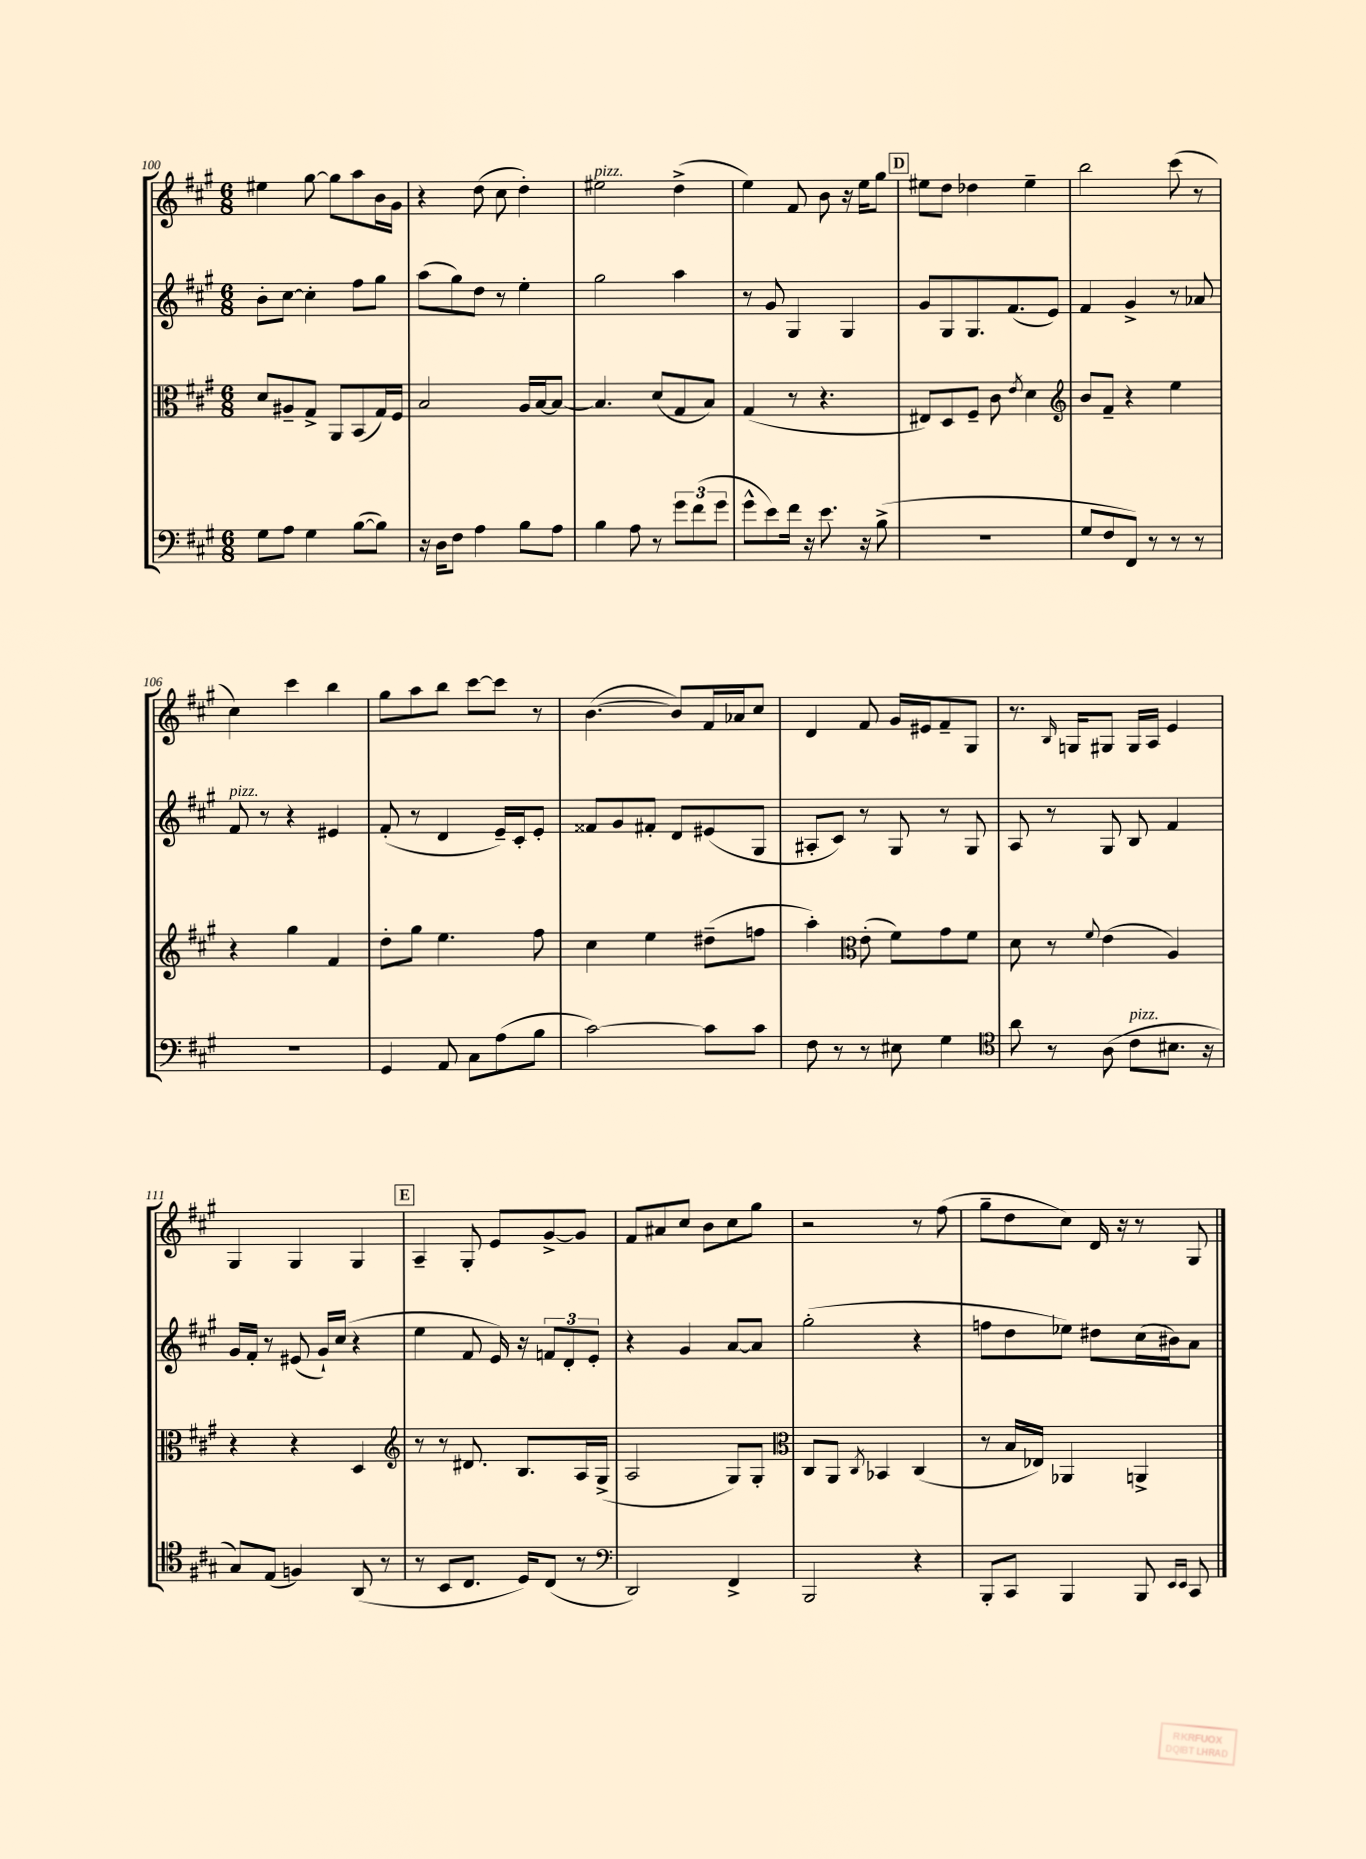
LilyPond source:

<<
\new StaffGroup <<
\new Staff = "s0" {
    \clef treble \key a \major \numericTimeSignature \time 6/8
    eis''4 gis''8~ gis''8 a''8 b'16 gis'16 |
    r4 d''8( cis''8 d''4-.) |
    eis''2^\markup { \italic "pizz." } d''4->( |
    e''4) fis'8 b'8 r16 e''16 gis''8 |
    \mark \markup { \box "D" } eis''8 d''8 des''4 eis''4-- |
    b''2 cis'''8( r8 |
    cis''4) cis'''4 b''4 |
    gis''8 a''8 b''8 cis'''8~ cis'''8 r8 |
    b'4.~( b'8) fis'16 aes'16 cis''8 |
    d'4 fis'8 gis'16 eis'16 fis'8-- gis8 |
    r8. \grace { b16 } g16 gis8 gis16 a16 e'4 |
    gis4 gis4 gis4 |
    \mark \markup { \box "E" } a4-- gis8-. e'8 gis'8~-> gis'8 |
    fis'8 ais'8 cis''8 b'8 cis''8 gis''8 |
    r2 r8 fis''8( |
    gis''8-- d''8 cis''8) d'16 r16 r8 gis8 \bar "|." |
}
\new Staff = "s1" {
    \clef treble \key a \major \numericTimeSignature \time 6/8
    b'8-. cis''8~ cis''4-. fis''8 gis''8 |
    a''8( gis''8) d''8 r8 e''4-. |
    gis''2 a''4 |
    r8 gis'8 gis4 gis4 |
    \mark \markup { \box "D" } gis'8 gis8 gis8. fis'8.( e'8) |
    fis'4 gis'4-> r8 aes'8 |
    fis'8^\markup { \italic "pizz." } r8 r4 eis'4 |
    fis'8-.( r8 d'4 e'16--) cis'16-. e'8-. |
    fisis'8 gis'8 fis'8-. d'8 eis'8( gis8 |
    ais8-. cis'8) r8 gis8 r8 gis8 |
    a8 r8 gis8 b8 fis'4 |
    gis'16 fis'16-. r8 eis'8( gis'16-!) cis''16( r4 |
    \mark \markup { \box "E" } e''4 fis'8 e'16) r16 \tuplet 3/2 { f'8 d'8-. e'8-. } |
    r4 gis'4 a'8~ a'8 |
    gis''2-.( r4 |
    f''8 d''8 ees''8) dis''8 cis''16( bis'16) a'8 \bar "|." |
}
\new Staff = "s2" {
    \clef alto \key a \major \numericTimeSignature \time 6/8
    d'8 ais8-- gis8-> a,8 b,8( gis16) fis16 |
    b2 a16 b16~ b8~ |
    b4. d'8( gis8 b8) |
    gis4( r8 r4. |
    \mark \markup { \box "D" } eis8) d8 fis8-- cis'8 \acciaccatura { e'8 } d'4 |
    \clef treble b'8 fis'8-- r4 e''4 |
    r4 gis''4 fis'4 |
    d''8-. gis''8 e''4. fis''8 |
    cis''4 e''4 dis''8--( f''8 |
    a''4-.) \clef alto e'8-.( fis'8) gis'8 fis'8 |
    d'8 r8 \appoggiatura { fis'8 } e'4( a4) |
    r4 r4 d4 |
    \mark \markup { \box "E" } \clef treble r8 r8 dis'8. b8. a16 gis16->( |
    a2 gis8) gis8-. |
    \clef alto cis8 a,8 \acciaccatura { cis8 } bes,4 cis4( |
    r8 b16 ees16) aes,4 a,4-> \bar "|." |
}
\new Staff = "s3" {
    \clef bass \key a \major \numericTimeSignature \time 6/8
    gis8 a8 gis4 b8~( b8) |
    r16 d16 fis8 a4 b8 a8 |
    b4 a8 r8 \tuplet 3/2 { gis'8 fis'8( gis'8 } |
    gis'8-^ e'8) fis'16 r16 e'8. r16 b8->( |
    \mark \markup { \box "D" } R2. |
    gis8 fis8 fis,8) r8 r8 r8 |
    R2. |
    gis,4 a,8 cis8 a8( b8 |
    cis'2~) cis'8 cis'8 |
    fis8 r8 r8 eis8 gis4 |
    \clef tenor a'8 r8 a8( cis'8^\markup { \italic "pizz." } bis8. r16 |
    gis8) e8( f4) a,8( r8 |
    \mark \markup { \box "E" } r8 b,8 cis8. d16) cis8( r8 |
    \clef bass d,2) fis,4-> |
    b,,2 r4 |
    b,,8-. cis,8 b,,4 b,,8 \grace { e,16 e,16 } cis,8 \bar "|." |
}
>>
>>
\layout { \context { \Score currentBarNumber = #100 } }
